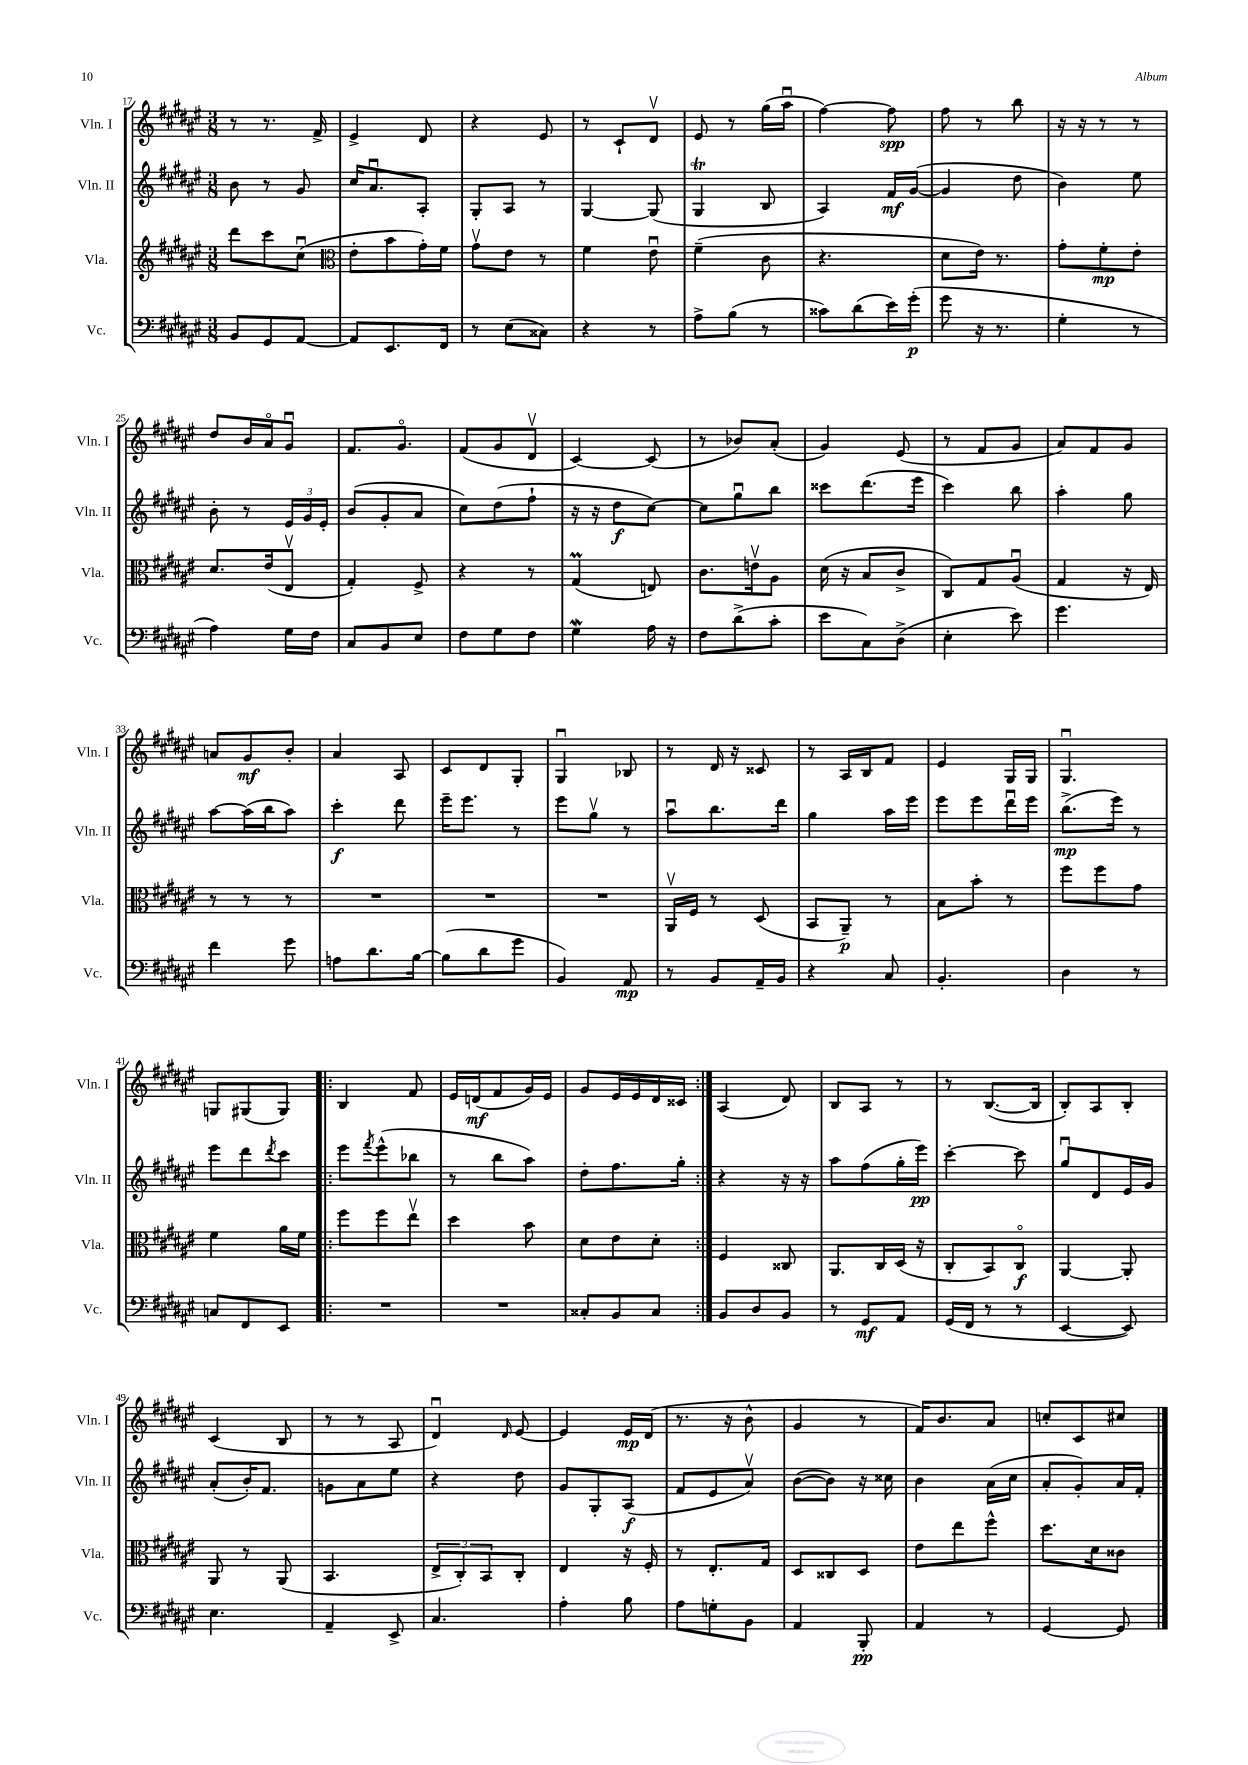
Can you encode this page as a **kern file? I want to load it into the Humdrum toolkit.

**kern	**kern	**kern	**kern
*staff4	*staff3	*staff2	*staff1
*clefF4	*clefG2	*clefG2	*clefG2
*k[f#c#g#d#a#e#]	*k[f#c#g#d#a#e#]	*k[f#c#g#d#a#e#]	*k[f#c#g#d#a#e#]
*M3/8	*M3/8	*M3/8	*M3/8
8BB	8ddd#	8b	8r
8GG#	8ccc#	8r	8.r
[8AA#	(8cc#u	8g#	.
.	.	.	16f#^
=	=	=	=
*	*clefC3	*	*
8AA#]	8e#'	16cc#	4e#^
.	.	8.a#u	.
8.EE#	8b	.	.
.	16g#')	8A#'	8d#
16FF#	16f#	.	.
=	=	=	=
8r	8g#v	8G#'	4r
(8E#	8e#	8A#	.
8C##)	8r	8r	8e#
=	=	=	=
4r	4f#	[4G#	8r
.	.	.	8c#`
8r	8e#u	(8G#]	8d#v
=	=	=	=
8A#^	(4f#~	4G#	8e#
(8B	.	.	8r
8r	8c#	8B	(16gg#
.	.	.	16aa#u
=	=	=	=
8c##)	4.r	4A#)	[4ff#)
(8d#	.	.	.
16e#)	.	16f#	8ff#]
(16g#'	.	([16g#	.
=	=	=	=
8g#	8d#	4g#]	8ff#
16r	16e#)	.	8r
8.r	8.r	.	.
.	.	8dd#	8bb
=	=	=	=
4G#'	8g#'	4b)	16r
.	.	.	16r
.	8f#'	.	8r
8r	8e#'	8ee#	8r
=	=	=	=
4A#)	8.d#	8b'	8dd#
.	.	8r	16b
.	(16e#	.	16a#o
16G#	8E#v	24e#	8g#u
.	.	24g#	.
16F#	.	.	.
.	.	24e#'	.
=	=	=	=
8C#	4G#')	(8b	8.f#
8BB	.	8g#'	.
.	.	.	8.g#o
8E#	8F#^	8a#	.
=	=	=	=
8F#	4r	8cc#)	(8f#
8G#	.	(8dd#	8g#
8F#	8r	8ff#`	8d#v
=	=	=	=
4G#	(4G#	16r	[4c#)
.	.	16r	.
.	.	8dd#	.
16A#	8E)	[8cc#)	(8c#]
16r	.	.	.
=	=	=	=
8F#	8.c#	8cc#]	8r
(8d#^	.	8gg#u	8b-)
.	16ev	.	.
8c#'	8A#	8bb	(8a#'
=	=	=	=
8e#	(16d#	8ccc##	4g#)
.	16r	.	.
8C#)	8B	(8.ddd#	.
(8D#^	8c#^	.	(8e#
.	.	16eee#	.
=	=	=	=
4E#'	8C#)	4ccc#)	8r
.	8G#	.	8f#
8e#)	(8A#u	8bb	8g#
=	=	=	=
4.g#	4G#	4aa#'	8a#)
.	.	.	8f#
.	16r	8gg#	8g#
.	16E#)	.	.
=	=	=	=
4f#	8r	[8aa#	8a
.	8r	(16aa#]	8g#
.	.	16bb	.
8g#	8r	8aa#)	8b'
=	=	=	=
8A	4.r	4ccc#'	4a#
8.d#	.	.	.
.	.	8ddd#	8A#
[16B	.	.	.
=	=	=	=
(8B]	4.r	16eee#~	8c#
.	.	8.eee#	.
8d#	.	.	8d#
8g#	.	8r	8G#'
=	=	=	=
4BB)	4.r	8eee#	4G#u
.	.	8gg#v	.
8AA#	.	8r	8B-
=	=	=	=
8r	16AA#v	8aa#u	8r
.	16F#	.	.
8BB	8r	8.bb	16d#
.	.	.	16r
16AA#~	(8D#	.	8c##
16BB	.	16ddd#	.
=	=	=	=
4r	8BB	4gg#	8r
.	8AA#~)	.	16A#
.	.	.	16B
8C#	8r	16aa#	8f#
.	.	16eee#	.
=	=	=	=
4.BB'	8B	8eee#	4e#
.	8b'	8eee#	.
.	8r	16ddd#u	16G#
.	.	16eee#	16G#
=	=	=	=
4D#	8ff#	(8.bb^	4.G#u
.	8ff#	.	.
.	.	16eee#)	.
8r	8g#	8r	.
=	=	=	=
8C	4f#	8eee#	8G
8FF#	.	8ddd#	(8G#
.	.	8qddd#	.
8EE#	16a#	8ccc#	8G#)
.	16f#	.	.
=!|:	=!|:	=!|:	=!|:
4.r	8ff#	8eee#	4B
.	.	8qfff#	.
.	8ff#	(8eee#^^	.
.	8ee#v	8bb-	8f#
=	=	=	=
4.r	4dd#	8r	16e#
.	.	.	(16d
.	.	8bb	8f#
.	8b	8aa#)	16g#)
.	.	.	16e#
=	=	=	=
8C##'	8d#	8dd#'	8g#
8BB	8e#	8.ff#	16e#
.	.	.	16e#
8C##	8d#'	.	16d#
.	.	16gg#'	16c##
=:|!	=:|!	=:|!	=:|!
8BB	4F#	4r	(4A#
8D#	.	.	.
8BB	8C##	16r	8d#)
.	.	16r	.
=	=	=	=
8r	8.AA#	8aa#	8B
8GG#	.	(8ff#	8A#
.	16C#	.	.
8AA#	(16D#	16gg#'	8r
.	16r	16eee#)	.
=	=	=	=
(16GG#	8C#'	[4ccc#'	8r
16FF#	.	.	.
8r	8BB)	.	([8.B
8r	8C#o	8ccc#]	.
.	.	.	16B]
=	=	=	=
[4EE#	[4AA#	8gg#u	8B')
.	.	8d#	8A#
8EE#])	8AA#']	16e#	8B'
.	.	16g#	.
=	=	=	=
4.E#	8AA#	(8a#'	(4c#
.	8r	16b')	.
.	.	8.f#	.
.	(8AA#	.	8B
=	=	=	=
4AA#~	4.BB	8g	8r
.	.	8a#	8r
8EE#^	.	8ee#	8A#
=	=	=	=
4.C#	12E#^	4r	4d#u)
.	12C#')	.	.
.	12BB	.	.
.	.	.	16qqd#
.	8C#'	8dd#	[8e#
=	=	=	=
4A#'	4E#	8g#	4e#]
.	.	8G#'	.
8B	16r	(8A#	16e#
.	16F#'	.	(16d#
=	=	=	=
8A#	8r	8f#	8.r
8G'	8.E#'	8e#	.
.	.	.	16r
8BB	.	8a#v)	8b^^
.	16G#	.	.
=	=	=	=
4AA#	8D#	([8b	4g#
.	8C##	8b])	.
8BBB'	8D#	16r	8r
.	.	16cc##	.
=	=	=	=
4AA#	8e#	4b	16f#)
.	.	.	8.b
.	8ee#	.	.
8r	8ff#^^	(16a#	8a#
.	.	16cc#	.
=	=	=	=
[4GG#	8.dd#	8a#'	8cc'
.	.	8g#')	8c#
.	16d#	.	.
8GG#]	8c##	16a#	8cc#
.	.	16f#'	.
==	==	==	==
*-	*-	*-	*-
